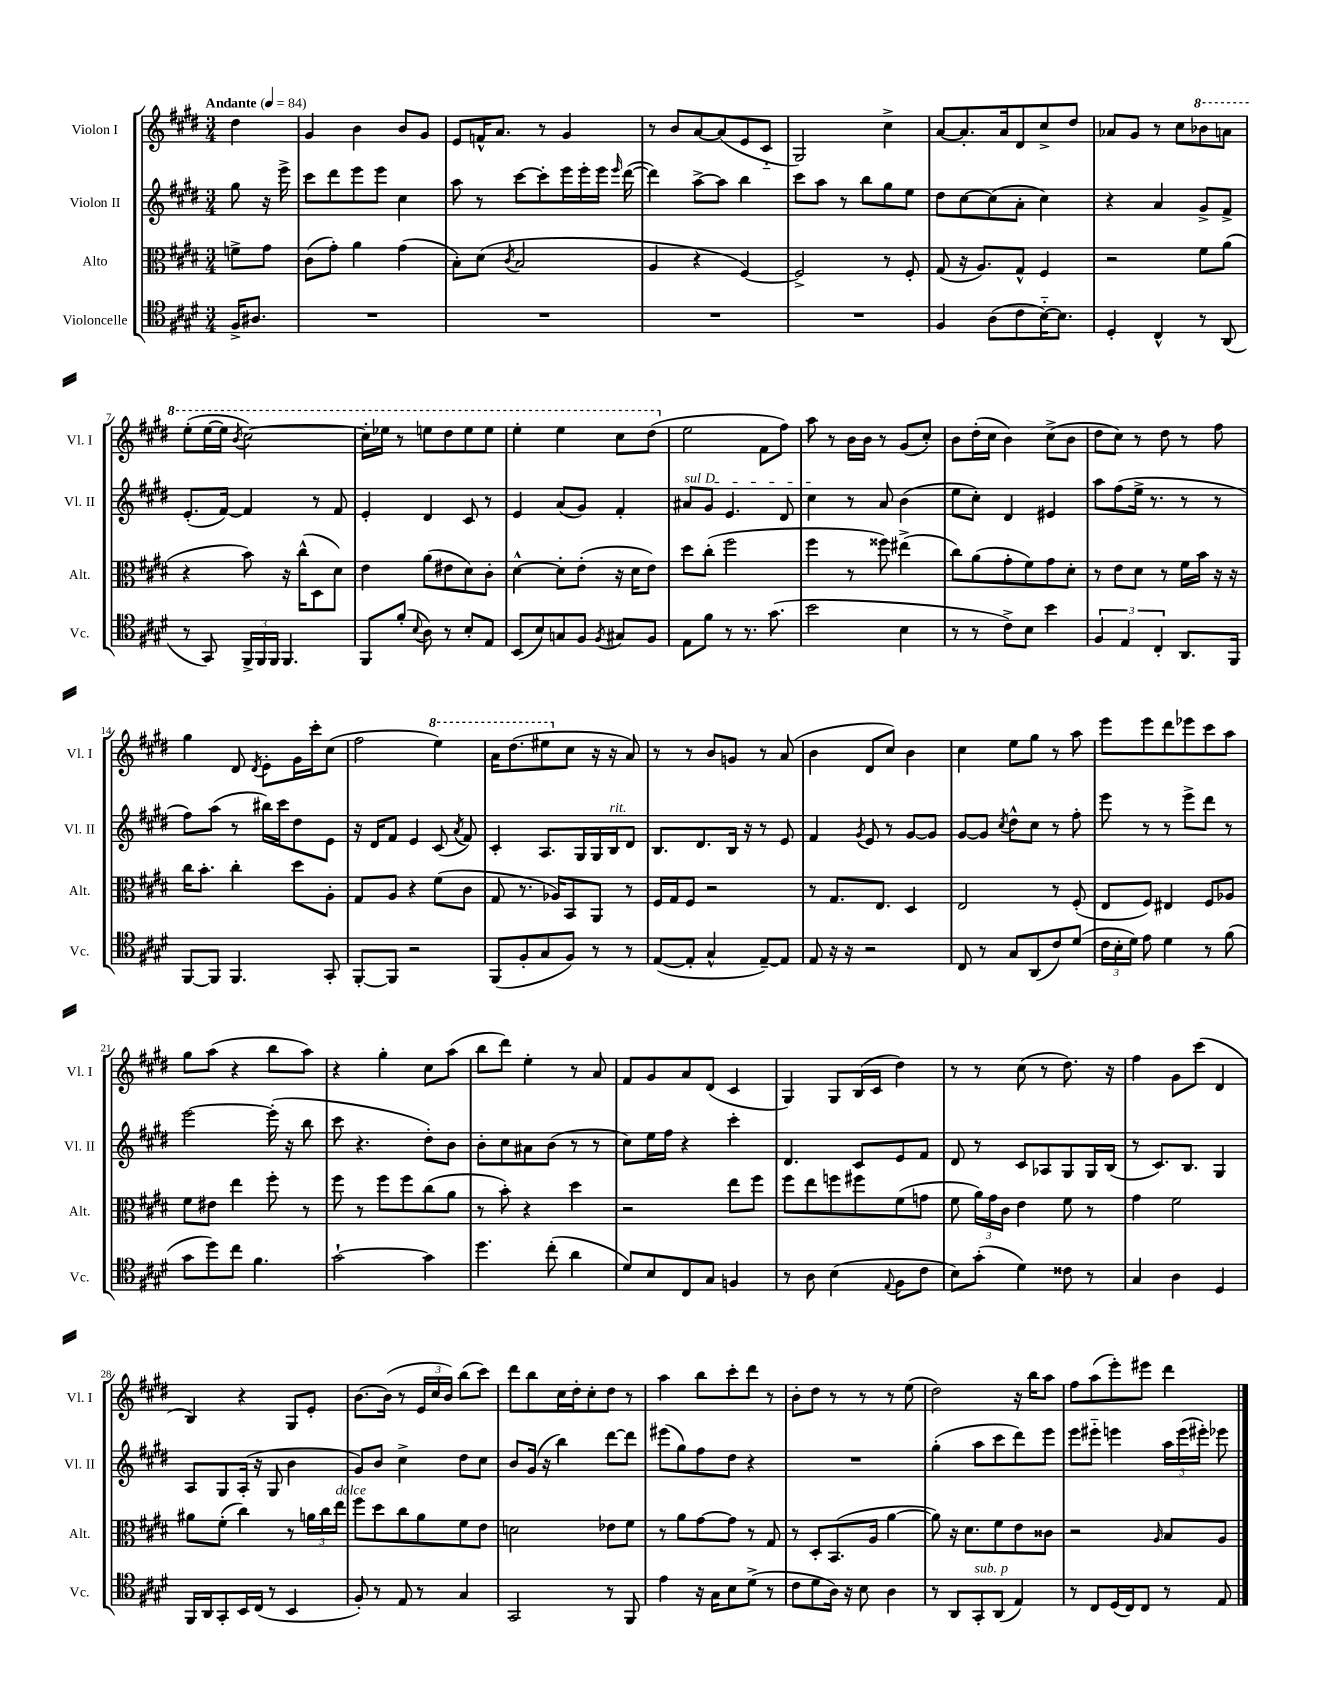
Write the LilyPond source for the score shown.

<<
\new StaffGroup <<
\new Staff = "s0" \with { instrumentName = "Violon I" shortInstrumentName = "Vl. I" } {
    \clef treble \key e \major \numericTimeSignature \time 3/4 \partial 4 \tempo "Andante" 4 = 84
    \autoBeamOff dis''4 |
    gis'4 b'4 b'8[ gis'8] |
    e'8[ f'16-^ a'8.] r8 gis'4 |
    r8 b'8[ a'8~ a'8( e'8 cis'8]-_ |
    gis2) cis''4-> |
    a'8[~ a'8.-. a'16 dis'8 cis''8-> dis''8] |
    aes'8[ gis'8] r8 cis''8[ \ottava #1 bes''8 a''!8] |
    e'''8[-.( e'''16~ e'''16] \acciaccatura { b''8 } cis'''2~) |
    cis'''16[-. ees'''16] r8 e'''8[ dis'''8 e'''8 e'''8] |
    e'''4-. e'''4 cis'''8[ dis'''8]( \ottava #0 |
    e''2 fis'8[ fis''8]) |
    a''8 r8 b'16[ b'16] r8 gis'8[( cis''8]-.) |
    b'8[ dis''16-.( cis''16] b'4) cis''8[->( b'8] |
    dis''8[ cis''8]) r8 dis''8 r8 fis''8 |
    gis''4 dis'8 \acciaccatura { dis'8 } e'8[-. gis'16 cis'''16-. cis''8]( |
    fis''2 \ottava #1 e'''4) |
    a''16[ dis'''8.( eis'''8 \ottava #0 cis''8] r16 r16 a'8) |
    r8 r8 b'8[ g'8] r8 a'8( |
    b'4 dis'8[ cis''8]) b'4 |
    cis''4 e''8[ gis''8] r8 a''8 |
    e'''8[ e'''8 dis'''8 ees'''8 cis'''8 a''8] |
    gis''8[ a''8]( r4 b''8[ a''8]) |
    r4 gis''4-. cis''8[ a''8]( |
    b''8[ dis'''8]) e''4-. r8 a'8 |
    fis'8[ gis'8 a'8 dis'8]( cis'4 |
    gis4) gis8[ b16( cis'16] dis''4) |
    r8 r8 cis''8( r8 dis''8.) r16 |
    fis''4 gis'8[ cis'''8]( dis'4 |
    b4) r4 gis8[ e'8]-. |
    b'8.[~ b'16]( r8 \tuplet 3/2 { e'16[ cis''16 b'16]) } b''8[( cis'''8]) |
    dis'''8[ b''8 cis''16 dis''16-. cis''8-. dis''8] r8 |
    a''4 b''8[ cis'''8-. dis'''8] r8 |
    b'8[-. dis''8] r8 r8 r8 e''8( |
    dis''2) r16 b''16[ a''8] |
    fis''8[ a''8( e'''8-.) eis'''8] dis'''4 \bar "|." |
}
\new Staff = "s1" \with { instrumentName = "Violon II" shortInstrumentName = "Vl. II" } {
    \clef treble \key e \major \numericTimeSignature \time 3/4 \partial 4
    \autoBeamOff gis''8 r16 e'''16-> |
    cis'''8[ dis'''8 e'''8 e'''8] cis''4 |
    a''8 r8 cis'''8[~ cis'''8-. e'''16 e'''16-. e'''16] \grace { e'''16 } dis'''16~( |
    dis'''4) a''8[~-> a''8] b''4 |
    cis'''8[ a''8] r8 b''8[ gis''8 e''8] |
    dis''8[ cis''8~ cis''8( a'8]-. cis''4) |
    r4 a'4 gis'8[-> fis'8]-> |
    e'8.[-.( fis'16]~) fis'4 r8 fis'8 |
    e'4-. dis'4 cis'8 r8 |
    e'4 a'8[( gis'8]) fis'4-. |
    \once \override TextSpanner.bound-details.left.text = \markup { \italic "sul D" } ais'8[\startTextSpan gis'8] e'4. dis'8 |
    cis''4\stopTextSpan r8 a'8 b'4( |
    e''8[ cis''8]-.) dis'4 eis'4 |
    a''8[ fis''8( e''16]-> r8. r8 r8 |
    fis''8[) a''8]( r8 bis''16[) cis'''16 dis''8 e'8] |
    r16 dis'16[ fis'8] e'4 cis'8( \acciaccatura { a'8 } fis'8) |
    cis'4-. a8.[ gis16 gis16 b16^\markup { \italic "rit." } dis'8] |
    b8.[ dis'8. b16] r16 r8 e'8 |
    fis'4 \acciaccatura { gis'8 } e'8 r8 gis'8[~ gis'8] |
    gis'8[~ gis'8] \acciaccatura { cis''8 } dis''8[-^ cis''8] r8 fis''8-. |
    e'''8 r8 r8 e'''8[-> dis'''8] r8 |
    e'''2~ e'''16-.( r16 b''8 |
    cis'''8 r4. dis''8[-.) b'8] |
    b'8[-. cis''8 ais'8 b'8]( r8 r8 |
    cis''8[) e''16 fis''16] r4 cis'''4-. |
    dis'4. cis'8[ e'8 fis'8] |
    dis'8 r8 cis'8[ aes8 gis8 gis16 b16]( |
    r8 cis'8.[) b8.] gis4 |
    a8[ gis8 a16]-.( r16 gis8 b'4 |
    gis'8[) b'8] cis''4-> dis''8[ cis''8] |
    b'8[ gis'16]( r16 b''4) dis'''8[~ dis'''8] |
    eis'''8[( gis''8) fis''8 dis''8] r4 |
    R2. |
    gis''4-.( a''8[ cis'''8 dis'''8) e'''8] |
    e'''8[ eis'''8]-_ e'''4 \tuplet 3/2 { a''16[ e'''16( eis'''16]-.) } ees'''8 \bar "|." |
}
\new Staff = "s2" \with { instrumentName = "Alto" shortInstrumentName = "Alt." } {
    \clef alto \key e \major \numericTimeSignature \time 3/4 \partial 4
    \autoBeamOff f'8[-> gis'8] |
    cis'8[( gis'8]-.) a'4 gis'4( |
    b8[-.) dis'8]( \acciaccatura { cis'8 } b2 |
    a4 r4 fis4~) |
    fis2-> r8 fis8-. |
    gis8( r16 a8.[) gis8]-^ fis4 |
    r2 fis'8[ a'8]( |
    r4 b'8) r16 cis''16[-^( dis8 dis'8]) |
    e'4 a'8[( eis'8 dis'8) cis'8]-. |
    dis'4~-^ dis'8[-. e'8]-.( r16 dis'16[ e'8]) |
    dis''8[ cis''8]-.( fis''2 |
    fis''4 r8 fisis''8) eis''4->( |
    cis''8[) a'8( gis'8-. fis'8) gis'8 dis'8]-. |
    r8 e'8[ dis'8] r8 fis'16[ b'16] r16 r16 |
    cis''16[ b'8.]-. cis''4-. dis''8[ a8]-. |
    gis8[ a8] r4 fis'8[( cis'8] |
    gis8 r8. aes16[) b,8 a,8] r8 |
    fis16[ gis16 fis8] r2 |
    r8 gis8.[ e8.] dis4 |
    e2 r8 fis8-.( |
    e8[ fis8]) eis4 fis8[ aes8] |
    fis'8[ eis'8] e''4 fis''8-. r8 |
    fis''8 r8 fis''8[ fis''8 cis''8( a'8] |
    r8 b'8-.) r4 dis''4 |
    r2 e''8[ fis''8] |
    fis''8[ e''8 f''8 fis''8 fis'8( g'8] |
    fis'8 \tuplet 3/2 { a'16[) gis'16 cis'16] } e'4 fis'8 r8 |
    gis'4 fis'2 |
    ais'8[ fis'8]-.( cis''4) r8 \tuplet 3/2 { a'16[ cis''16 e''16]^\markup { \italic "dolce" } } |
    fis''8[ dis''8 cis''8 a'8 fis'8 e'8] |
    d'2 ees'8[ fis'8] |
    r8 a'8[ gis'8~ gis'8] r8 gis8 |
    r8 dis8[-. b,8.( a16] a'4~ |
    a'8) r16 dis'8.[ fis'8 e'8 cisis'8] |
    r2 \grace { a16 } b8[ a8] \bar "|." |
}
\new Staff = "s3" \with { instrumentName = "Violoncelle" shortInstrumentName = "Vc." } {
    \clef tenor \key e \major \numericTimeSignature \time 3/4 \partial 4
    \autoBeamOff fis16[-> ais8.] |
    R2. |
    R2. |
    R2. |
    R2. |
    fis4 a8[( cis'8 b16~-_) b8.] |
    dis4-. cis4-^ r8 a,8( |
    r8 gis,8) \tuplet 3/2 { fis,16[-> fis,16 fis,16] } fis,4. |
    fis,8[ fis'8]-.( \appoggiatura { b8 } a8) r8 b8[-. e8] |
    b,8[( b8) g8 fis8] \acciaccatura { fis8 } gis8[ fis8] |
    e8[ fis'8] r8 r8. gis'8.( |
    b'2 b4 |
    r8 r8 cis'8[->) b8] b'4 |
    \tuplet 3/2 { fis4 e4 cis4-. } a,8.[ fis,16] |
    fis,8[~ fis,8] fis,4. gis,8-. |
    fis,8[~-. fis,8] r2 |
    fis,8[( fis8-. gis8 fis8]) r8 r8 |
    e8[~( e8]-. gis4-^ e8[~--) e8] |
    e8 r16 r16 r2 |
    cis8 r8 gis8[ a,8( cis'8) dis'8]( |
    \tuplet 3/2 { cis'16[ b16-. dis'16]) } e'8 dis'4 r8 fis'8( |
    gis'8[ dis''8) cis''8] fis'4. |
    gis'2~-! gis'4 |
    dis''4. cis''8-.( a'4 |
    dis'8[) b8 cis8 gis8] f4 |
    r8 a8 b4( \appoggiatura { e8 } fis8[ cis'8] |
    b8[) gis'8]-.( dis'4) cisis'8 r8 |
    gis4 a4 dis4 |
    fis,16[ a,16 gis,8-. b,16 cis16]( r8 b,4 |
    fis8-.) r8 e8 r8 gis4 |
    gis,2 r8 fis,8 |
    e'4 r16 gis16[ b8 dis'8]->( r8 |
    cis'8[ dis'8 a16]) r16 b8 a4 |
    r8 a,8[ gis,8-.^\markup { \italic "sub. p" } a,8]( e4) |
    r8 cis8[ dis16( cis16) cis8] r8 e8 \bar "|." |
}
>>
>>
